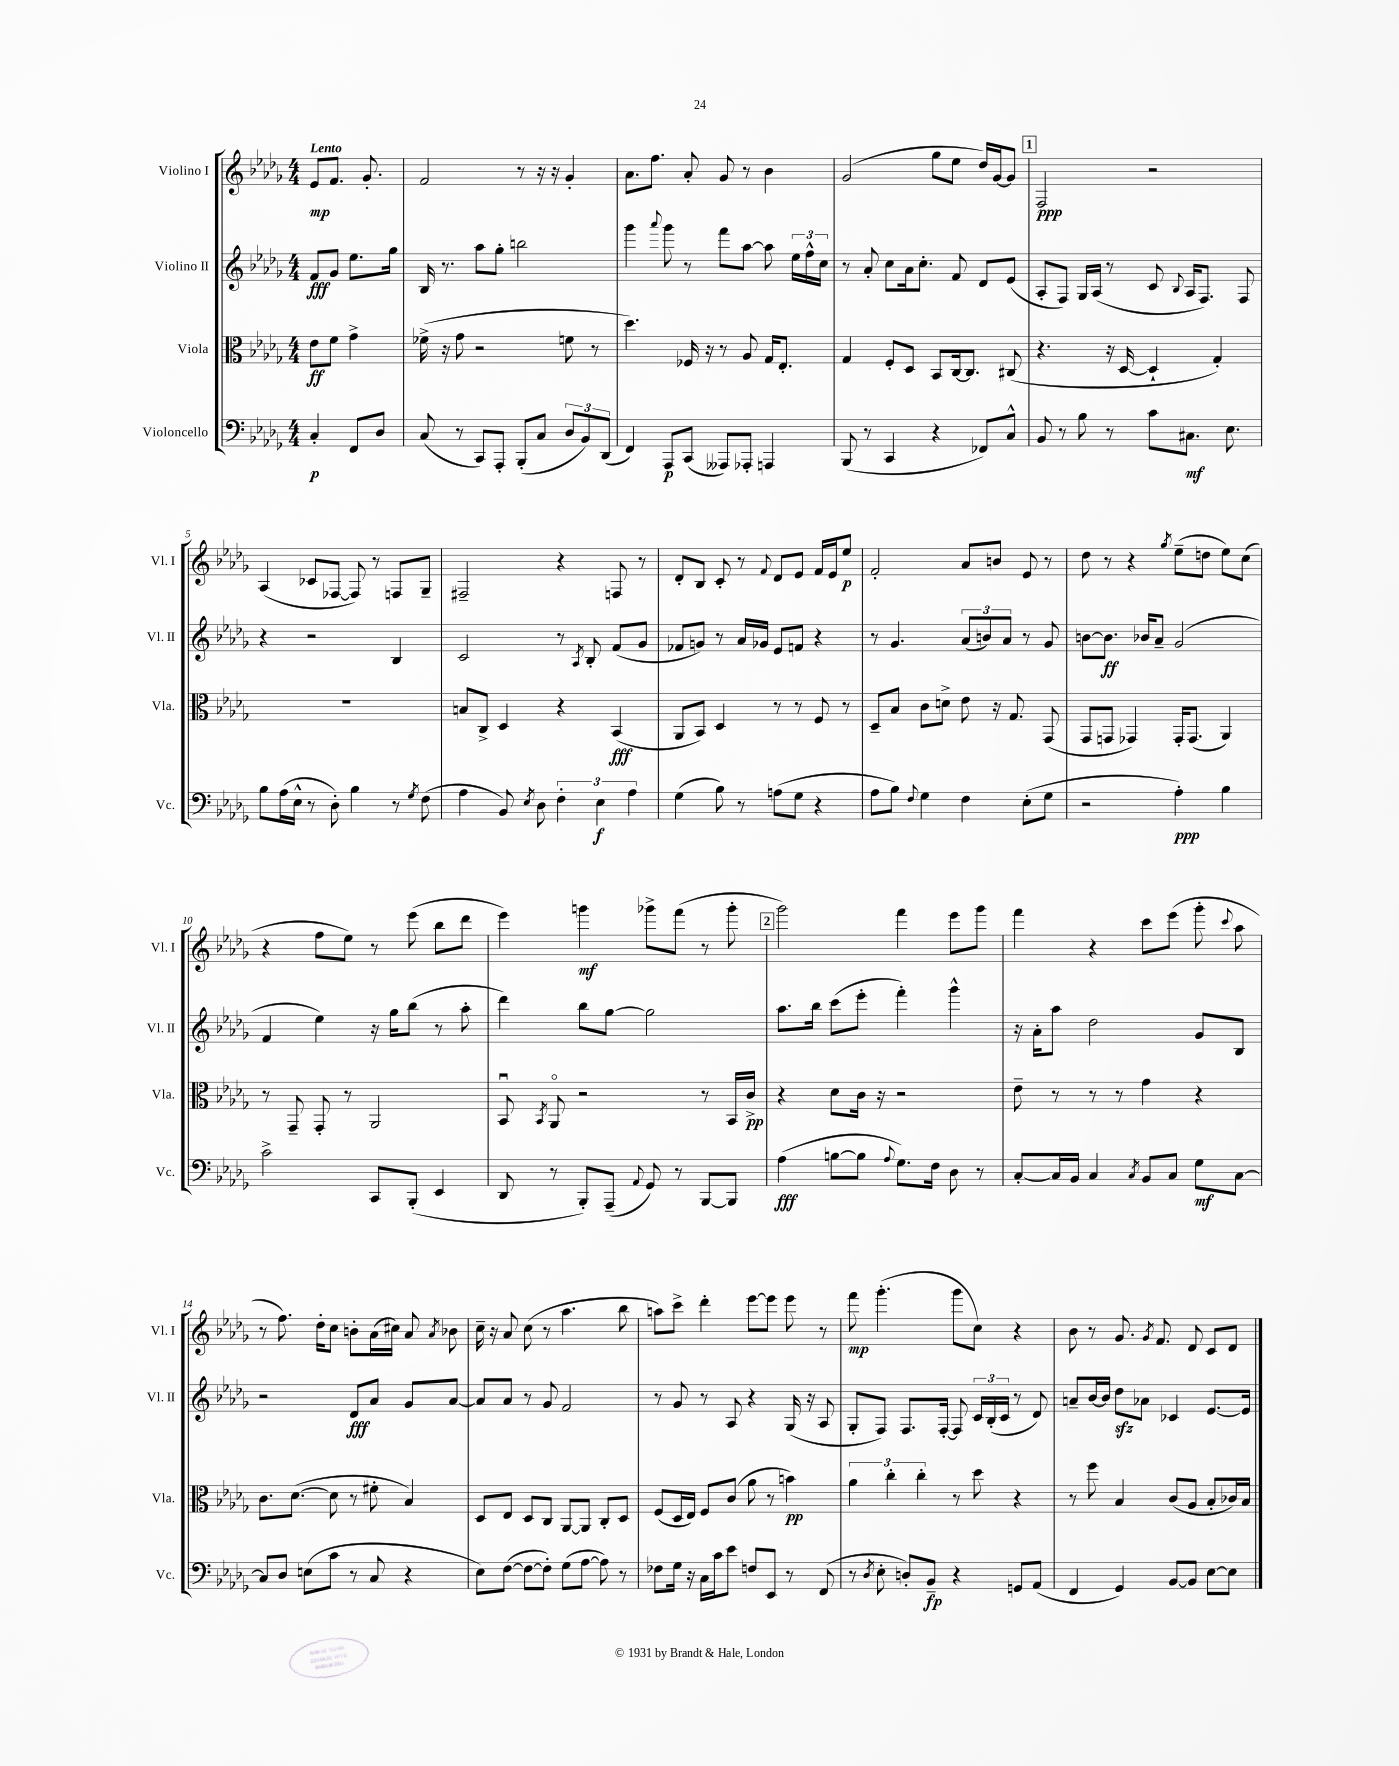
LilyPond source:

<<
\new StaffGroup <<
\new Staff = "s0" \with { instrumentName = "Violino I" shortInstrumentName = "Vl. I" } {
    \clef treble \key des \major \numericTimeSignature \time 4/4 \partial 2 \tempo "Lento"
    \autoBeamOff ees'8[\mp f'8.] ges'8.-. |
    f'2 r8 r16 r16 ges'4-. |
    aes'8.[ f''8.] aes'8-. ges'8 r8 bes'4 |
    ges'2( ges''8[ ees''8] des''16[) ges'16~ ges'8] |
    \mark \markup { \box "1" } f2\ppp r2 |
    aes4( ces'8[ fes8]~ fes8) r8 f8[ ges8]-- |
    fis2-- r4 f8 r8 |
    des'8[-. bes8] c'8-. r8 \appoggiatura { f'8 } des'8[ ees'8] f'16[ ees'16 ees''8]\p |
    f'2-. aes'8[ b'8] ees'8 r8 |
    des''8 r8 r4 \acciaccatura { ges''8 } ees''8[--( d''8] ees''8[) c''8]( |
    r4 f''8[ ees''8]) r8 ees'''8( bes''8[ des'''8] |
    ees'''4) g'''4\mf ges'''8[-> f'''8]( r8 ges'''8-. |
    \mark \markup { \box "2" } ges'''2) f'''4 ees'''8[ ges'''8] |
    f'''4 r4 c'''8[ ees'''8]( ges'''8-. \appoggiatura { c'''8 } aes''8 |
    r8 f''8.) des''16[-. c''8] b'8[-. aes'16( cis''16]) aes'8 \acciaccatura { aes'8 } bes'8 |
    c''16-- r16 aes'8 c''8( r8 aes''4. bes''8 |
    a''8[) c'''8]-> des'''4-. ees'''8[~ ees'''8] ees'''8 r8 |
    f'''8\mp ges'''4.-.( ges'''8[ c''8]) r4 |
    bes'8 r8 ges'8. \acciaccatura { ges'8 } f'8. des'8 c'8[ des'8] \bar "|." |
}
\new Staff = "s1" \with { instrumentName = "Violino II" shortInstrumentName = "Vl. II" } {
    \clef treble \key des \major \numericTimeSignature \time 4/4 \partial 2
    \autoBeamOff f'8[\fff ges'8] ees''8.[ ges''16] |
    bes16 r8. aes''8[ ges''8]-. b''2 |
    ges'''4 \appoggiatura { aes'''8 } ges'''8 r8 f'''8[ aes''8]~ aes''8 \tuplet 3/2 { ees''16[ f''16-^ c''16] } |
    r8 aes'8-. c''8[ aes'16 c''8.]-. f'8 des'8[ ees'8]( |
    \mark \markup { \box "1" } aes8[-. f8]) ges16[ aes16]( r8 c'8 \appoggiatura { bes8 } aes16[ f8.]) f8 |
    r4 r2 bes4 |
    c'2 r8 \acciaccatura { aes8 } bes8-. f'8[( ges'8] |
    fes'8[ g'8]) r8 aes'16[ ges'16] ees'8[ f'8] r4 |
    r8 ges'4. \tuplet 3/2 { aes'8[( b'8) aes'8] } r8 ges'8 |
    b'8[~ b'8.]\ff bes'16[ aes'8]-- ges'2( |
    f'4 ees''4) r16 ges''16[ bes''8]( r8 aes''8-. |
    des'''4) bes''8[ ges''8]~ ges''2 |
    \mark \markup { \box "2" } aes''8.[ bes''16] c'''8[( ees'''8]-. f'''4-.) ges'''4-^ |
    r16 aes'16[-. aes''8] des''2 ges'8[ bes8] |
    r2 des'8[\fff aes'8] ges'8[ aes'8]~ |
    aes'8[ aes'8] r8 ges'8 f'2 |
    r8 ges'8 r8 aes8 r4 ges16( r16 aes8 |
    ges8[-. f8]) f8.[ f16]~-. f8 \tuplet 3/2 { c'16[ bes16-.( c'16] } r8 des'8) |
    a'8[-- bes'16~ bes'16] des''8[\sfz aes'8] ces'4 ees'8.[~ ees'16] \bar "|." |
}
\new Staff = "s2" \with { instrumentName = "Viola" shortInstrumentName = "Vla." } {
    \clef alto \key des \major \numericTimeSignature \time 4/4 \partial 2
    \autoBeamOff ees'8[\ff f'8] ges'4-> |
    fes'16->( r16 ges'8 r2 f'8 r8 |
    des''4.) fes16 r16 r8 aes8 ges16[ ees8.]-. |
    ges4 f8[-. des8] bes,8[ c16~ c8.] cis8( |
    \mark \markup { \box "1" } r4. r16 des16~ des4-! ges4-.) |
    R1 |
    b8[ c8]-> des4 r4 bes,4\fff( |
    aes,8[ bes,8]) des4 r8 r8 f8 r8 |
    des8[-- bes8] c'8[ d'8]-> ees'8 r16 ges8. ges,8( |
    ges,8[ g,8] ges,4) ges,16[-. ges,8.]( aes,4) |
    r8 ges,8-- ges,8-. r8 aes,2 |
    bes,8\downbow \acciaccatura { bes,8 } aes,8\flageolet r2 r8 bes,16[ c'16]->\pp |
    \mark \markup { \box "2" } r4 des'8[ c'16] r16 r2 |
    ees'8-- r8 r8 r8 ges'4 r4 |
    c'8.[ des'8.]~( des'8 r8 fis'8-. bes4) |
    des8[ ees8] des8[ c8] aes,8[~ aes,8] c8[-. des8] |
    f8[( des16 ees16]) f8[ c'8]( aes'8 r8 b'4\pp) |
    \tuplet 3/2 { aes'4 c''4-. c''4-. } r8 des''8 r4 |
    r8 f''8 bes4 c'8[( aes8] bes8[-. ces'16) bes16] \bar "|." |
}
\new Staff = "s3" \with { instrumentName = "Violoncello" shortInstrumentName = "Vc." } {
    \clef bass \key des \major \numericTimeSignature \time 4/4 \partial 2
    \autoBeamOff c4-.\p f,8[ des8] |
    c8( r8 c,8[) aes,,8]-. bes,,8[-.( c8] \tuplet 3/2 { des8[ bes,8) des,8]( } |
    f,4) aes,,8[\p c,8]( aeses,,8[) aes,,8]-. a,,4 |
    bes,,8( r8 c,4 r4 fes,8[) c8]-^ |
    \mark \markup { \box "1" } bes,8 r8 bes8 r8 c'8[ cis8.]\mf ees8. |
    bes8[ aes16( ees16]-^ r8 des8-.) bes4 r8 \acciaccatura { ges8 } f8( |
    aes4 bes,8) \acciaccatura { ees8 } des8 \tuplet 3/2 { f4-. ees4\f aes4 } |
    ges4( bes8) r8 a8[( ges8] r4 |
    aes8[ bes8]) \appoggiatura { f8 } ges4 f4 ees8[-.( ges8] |
    r2 aes4-.\ppp) bes4 |
    c'2-> c,8[ bes,,8]-.( ees,4 |
    des,8 r8 bes,,8[-.) aes,,8]--( \appoggiatura { aes,8 } ges,8) r8 bes,,8[~ bes,,8] |
    \mark \markup { \box "2" } aes4\fff( b8[~ b8] \appoggiatura { aes8 } ges8.[) f16] des8 r8 |
    c8[~-. c16 bes,16] c4 \acciaccatura { c8 } bes,8[ c8] ges8[\mf c8]~ |
    c8[ des8] e8[( c'8] r8 c8 r4 |
    ees8[) f8]~( f8[~ f8]-.) ges8[( aes8]~ aes8) r8 |
    fes8[ ges16] r16 c16[ c'16 ees'8] f8[ ees,8] r8 f,8( |
    r8 \acciaccatura { des8 } ees8-. d8[-.) bes,8]--\fp r4 g,8[ aes,8]( |
    f,4 ges,4) bes,8[~ bes,8] ees8[~ ees8] \bar "|." |
}
>>
>>
